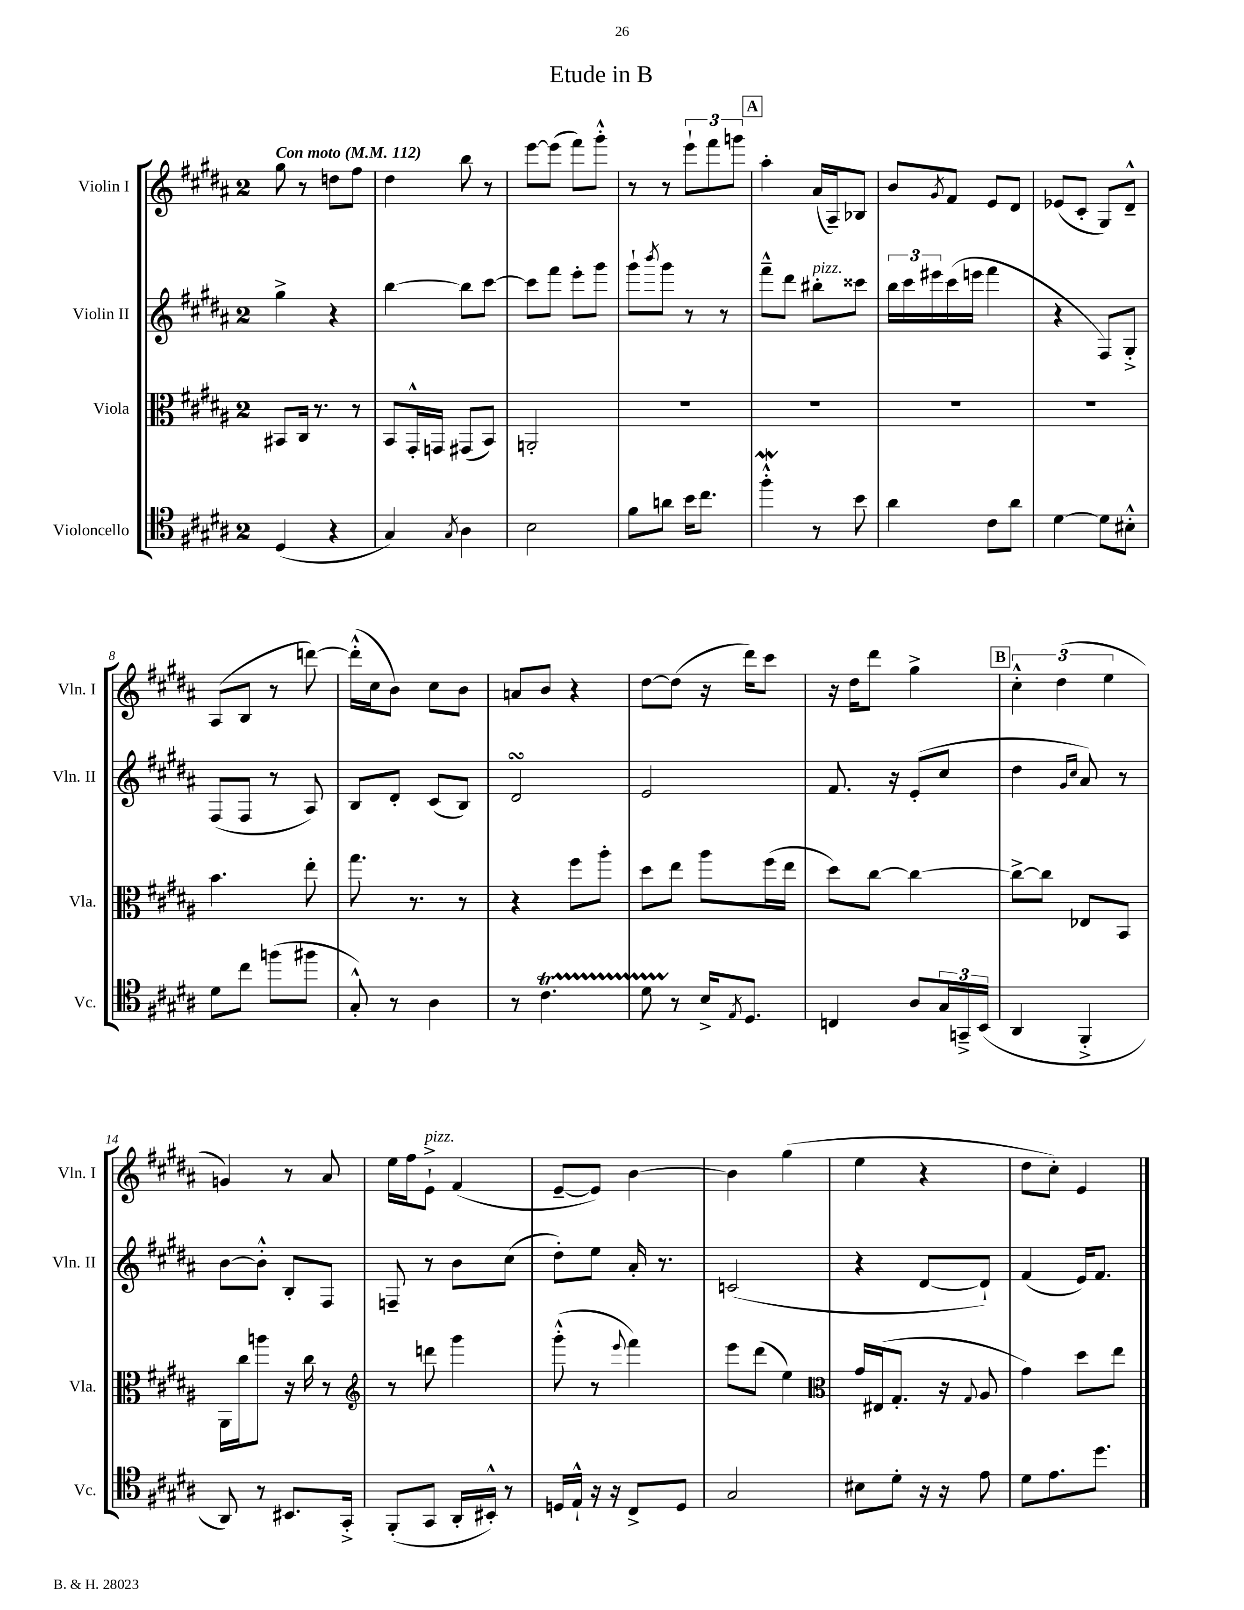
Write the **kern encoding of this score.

**kern	**kern	**kern	**kern
*staff4	*staff3	*staff2	*staff1
*clefC4	*clefC3	*clefG2	*clefG2
*k[f#c#g#d#a#]	*k[f#c#g#d#a#]	*k[f#c#g#d#a#]	*k[f#c#g#d#a#]
*M2/4	*M2/4	*M2/4	*M2/4
*MM112	*MM112	*MM112	*MM112
(4D#	8BB#	4gg#^	8gg#
.	16C#	.	8r
.	8.r	.	.
4r	.	4r	8dd
.	8r	.	8ff#
=	=	=	=
4G#)	8BB	[4bb	4dd#
.	16GG#'^^	.	.
.	16GG	.	.
8qG#	.	.	.
4A#	(8GG#	8bb]	8bb
.	8BB)	[8ccc#	8r
=	=	=	=
2B	2AA'	8ccc#]	[8eee
.	.	8fff#	(8eee]
.	.	8eee'	8fff#)
.	.	8ggg#	8ggg#'^^
=	=	=	=
8f#	2r	8ggg#`	8r
.	.	8qbbb	.
8a	.	8ggg#	8r
16b	.	8r	12eee`
8.cc#	.	.	.
.	.	.	12fff#
.	.	8r	.
.	.	.	12ggg
=	=	=	=
4ff#'^^	2r	8fff#~^^	4aa#'
.	.	8ddd#	.
8r	.	8bb#'	(16a#
.	.	.	16A#~)
8b	.	8ccc##	8B-
=	=	=	=
4a#	2r	24bb	8b
.	.	24ccc#	.
.	.	24eee#	.
.	.	.	8qg#
.	.	(16ccc#	8f#
.	.	16eee	.
8c#	.	4fff#	8e
8a#	.	.	8d#
=	=	=	=
[4d#	2r	4r	(8e-
.	.	.	8c#'
8d#]	.	8F#)	8G#)
8B#'^^	.	8G#'^	8d#~^^
=	=	=	=
8d#	4.b	(8F#	(8A#
8cc#	.	8F#	8B
(8ff	.	8r	8r
8ff#	8ee'	8A#)	[8ddd)
=	=	=	=
8G#'^^)	8.gg#	8B	(16ddd'^^]
.	.	.	16cc#
8r	.	8d#'	8b)
.	8.r	.	.
4A#	.	(8c#	8cc#
.	8r	8B)	8b
=	=	=	=
8r	4r	2d#	8a
4.c#	.	.	8b
.	8ff#	.	4r
.	8aa#'	.	.
=	=	=	=
8d#	8dd#	2e	[8dd#
8r	8ee	.	(8dd#]
16B^	8aa#	.	16r
8qE	.	.	.
8.D#	.	.	16ddd#)
.	(16ff#	.	8ccc#
.	16ee	.	.
=	=	=	=
4C	8dd#)	8.f#	16r
.	.	.	16dd#
.	[8cc#	.	8ddd#
.	.	16r	.
8A#	4cc#_	(8e'	4gg#^
24G#	.	8cc#	.
24GG~^	.	.	.
(24BB	.	.	.
=	=	=	=
4AA#	8cc#^_	4dd#	6cc#'^^
.	8cc#]	.	.
.	.	.	(6dd#
.	.	16qqg#	.
.	.	16qqcc#	.
4FF#'^	8E-	8a#)	.
.	.	.	6ee
.	8BB	8r	.
=	=	=	=
8AA#)	16AA#	[8b	4g)
.	16cc#	.	.
8r	8aa	8b'^^]	.
8.BB#	16r	8B'	8r
.	16cc#	.	.
.	8r	8F#	8a#
16GG#'^	.	.	.
=	=	=	=
*	*clefG2	*	*
(8FF#'	8r	8F~	16ee
.	.	.	16ff#
8GG#	8ddd	8r	8e`^
16AA#'	4ggg#	8b	(4f#
16BB#'^^)	.	.	.
8r	.	(8cc#	.
=	=	=	=
16D	(8ggg#'^^	8dd#')	[8e~
16E`^^	.	.	.
16r	8r	8ee	8e])
16r	.	.	.
.	8qqeee	.	.
8C#^	4fff#)	16a#'	[4b
.	.	8.r	.
8D	.	.	.
=	=	=	=
2G#	8eee	(2c	4b]
.	(8ddd#	.	.
.	4ee)	.	(4gg#
=	=	=	=
*	*clefC3	*	*
8B#	16g#	4r	4ee
.	(16E#	.	.
8d#'	8.G#'	.	.
16r	.	[8d#	4r
16r	16r	.	.
.	8qqG#	.	.
8e	8A#	8d#`])	.
=	=	=	=
8d#	4g#)	(4f#	8dd#
8.e	.	.	8cc#')
.	8dd#	16e)	4e
8.dd#	.	8.f#	.
.	8ee	.	.
==	==	==	==
*-	*-	*-	*-
